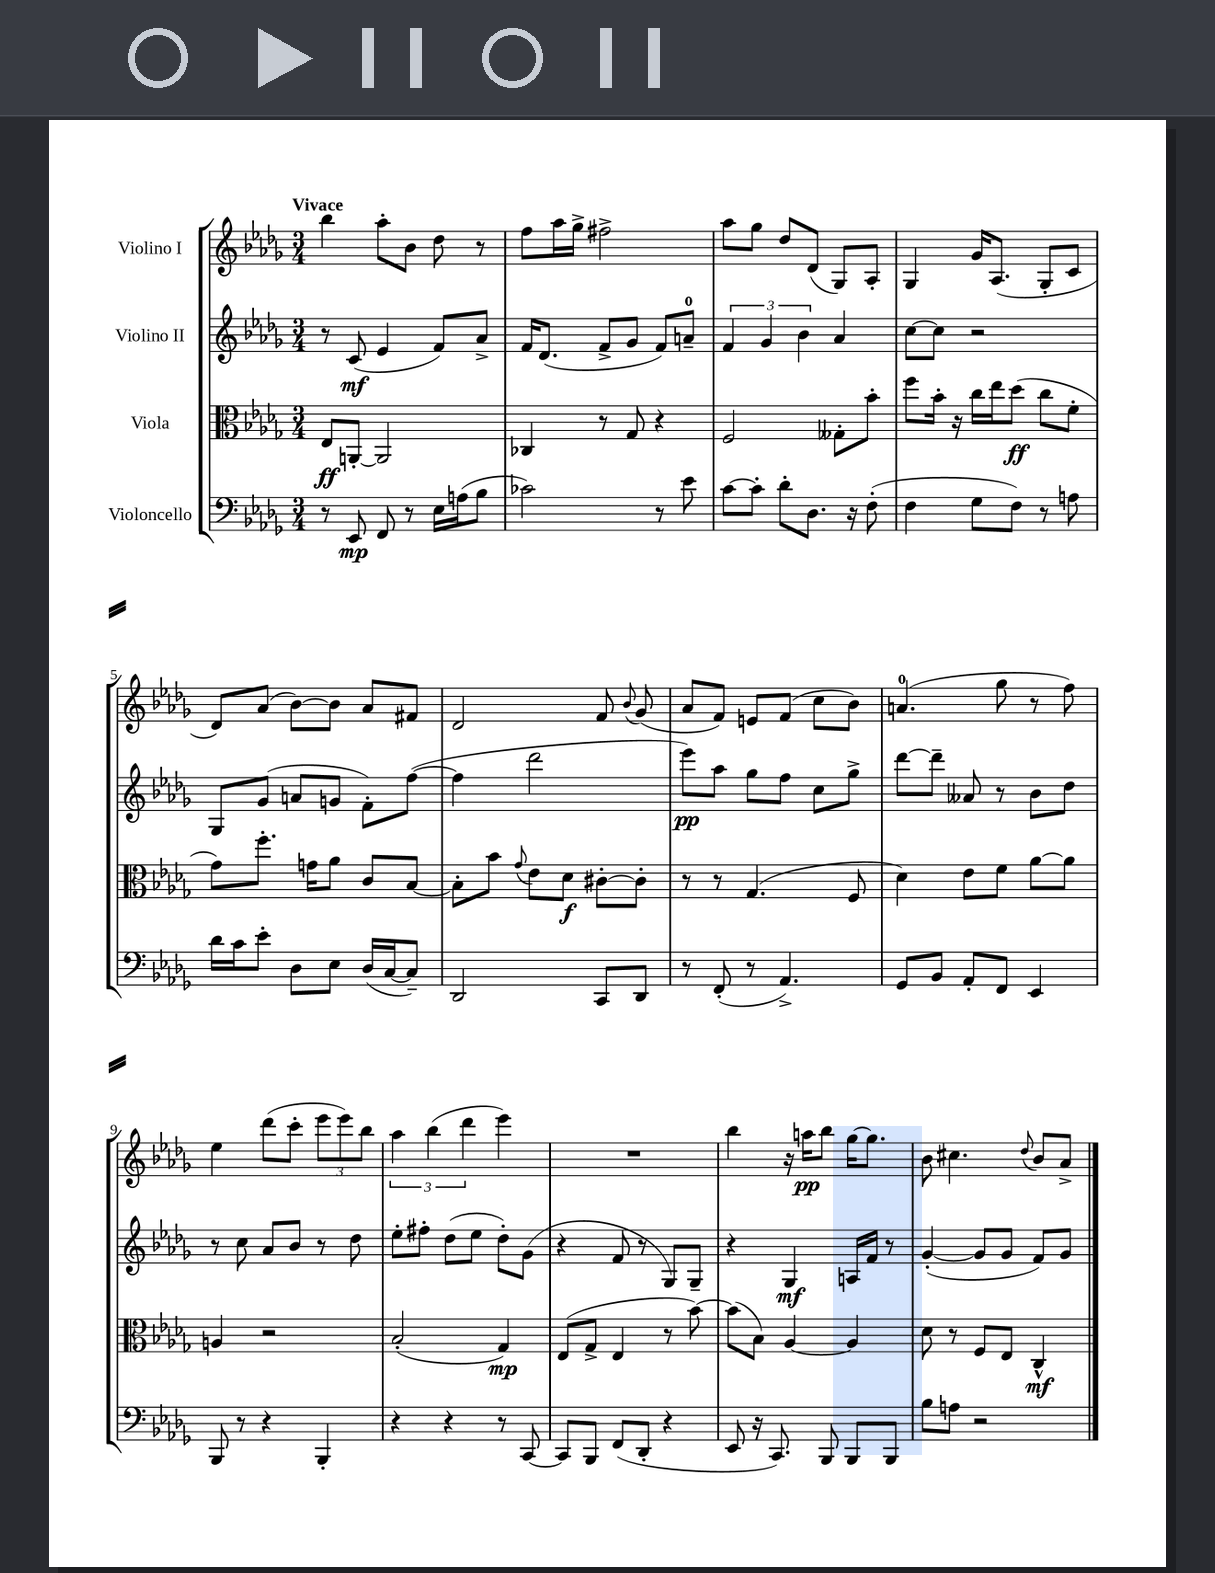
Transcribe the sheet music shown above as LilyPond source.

<<
\new StaffGroup <<
\new Staff = "s0" \with { instrumentName = "Violino I" } {
    \clef treble \key des \major \numericTimeSignature \time 3/4 \tempo "Vivace"
    \autoBeamOff bes''4 aes''8[-. bes'8] des''8 r8 |
    f''8[ aes''16 ges''16]-> fis''2-> |
    aes''8[ ges''8] des''8[ des'8]( ges8[) aes8]-. |
    ges4 ges'16[ aes8.]( ges8[-. c'8] |
    des'8[) aes'8]( bes'8[~) bes'8] aes'8[ fis'8] |
    des'2 f'8 \appoggiatura { bes'8 } ges'8( |
    aes'8[ f'8]) e'8[ f'8]( c''8[ bes'8]) |
    a'4.-0( ges''8 r8 f''8) |
    ees''4 des'''8[( c'''8]-. \tuplet 3/2 { ees'''8[ ees'''8) bes''8] } |
    \tuplet 3/2 { aes''4 bes''4( des'''4 } ees'''4) |
    R2. |
    bes''4 r16 a''16[\pp bes''8] ges''16[~ ges''8.] |
    bes'8 cis''4. \appoggiatura { des''8 } bes'8[ aes'8]-> \bar "|." |
}
\new Staff = "s1" \with { instrumentName = "Violino II" } {
    \clef treble \key des \major \numericTimeSignature \time 3/4
    \autoBeamOff r8 c'8\mf( ees'4 f'8[) aes'8]-> |
    f'16[ des'8.]( f'8[-> ges'8] f'8[) a'8]-0-- |
    \tuplet 3/2 { f'4 ges'4 bes'4 } aes'4 |
    c''8[~ c''8] r2 |
    ges8[ ges'8]( a'8[ g'8] f'8[-.) f''8]~( |
    f''4 des'''2 |
    ees'''8[\pp) aes''8] ges''8[ f''8] c''8[ ges''8]-> |
    des'''8[~ des'''8]-- aeses'8 r8 bes'8[ des''8] |
    r8 c''8 aes'8[ bes'8] r8 des''8 |
    ees''8[-. fis''8]-. des''8[( ees''8] des''8[-.) ges'8]( |
    r4 f'8 r8 ges8[) ges8]-- |
    r4 ges4\mf a16[ f'16] r8 |
    ges'4~-.( ges'8[ ges'8] f'8[) ges'8] \bar "|." |
}
\new Staff = "s2" \with { instrumentName = "Viola" } {
    \clef alto \key des \major \numericTimeSignature \time 3/4
    \autoBeamOff ees8[\ff a,8]~-. a,2 |
    ces4 r8 ges8 r4 |
    f2 geses8[-. bes'8]-. |
    f''8[ bes'16]-. r16 c''16[ ees''16 des''8]\ff( c''8[ f'8]-. |
    ges'8[) f''8.]-. g'16[ aes'8] c'8[ bes8]~ |
    bes8[-. bes'8] \appoggiatura { ges'8 } ees'8[ des'8]\f cis'8[~-. cis'8]-. |
    r8 r8 ges4.( f8 |
    des'4) ees'8[ f'8] aes'8[~ aes'8] |
    a4 r2 |
    bes2-.( ges4\mp) |
    ees8[( ges8]-> ees4 r8 bes'8~) |
    bes'8[( bes8]) aes4~ aes4 |
    des'8 r8 f8[ ees8] c4-^\mf \bar "|." |
}
\new Staff = "s3" \with { instrumentName = "Violoncello" } {
    \clef bass \key des \major \numericTimeSignature \time 3/4
    \autoBeamOff r8 ees,8\mp f,8 r8 ees16[ a16( bes8] |
    ces'2) r8 ees'8 |
    c'8[~ c'8]-. des'8[-. des8.] r16 f8-.( |
    f4 ges8[ f8]) r8 a8 |
    des'16[ c'16 ees'8]-. des8[ ees8] des16[( c16~ c8]--) |
    des,2 c,8[ des,8] |
    r8 f,8-.( r8 aes,4.->) |
    ges,8[ bes,8] aes,8[-. f,8] ees,4 |
    bes,,8 r8 r4 bes,,4-. |
    r4 r4 r8 c,8~ |
    c,8[ bes,,8] f,8[( des,8]-. r4 |
    ees,8 r16 c,8.) bes,,8 bes,,8[ bes,,8] |
    bes8[ a8] r2 \bar "|." |
}
>>
>>
